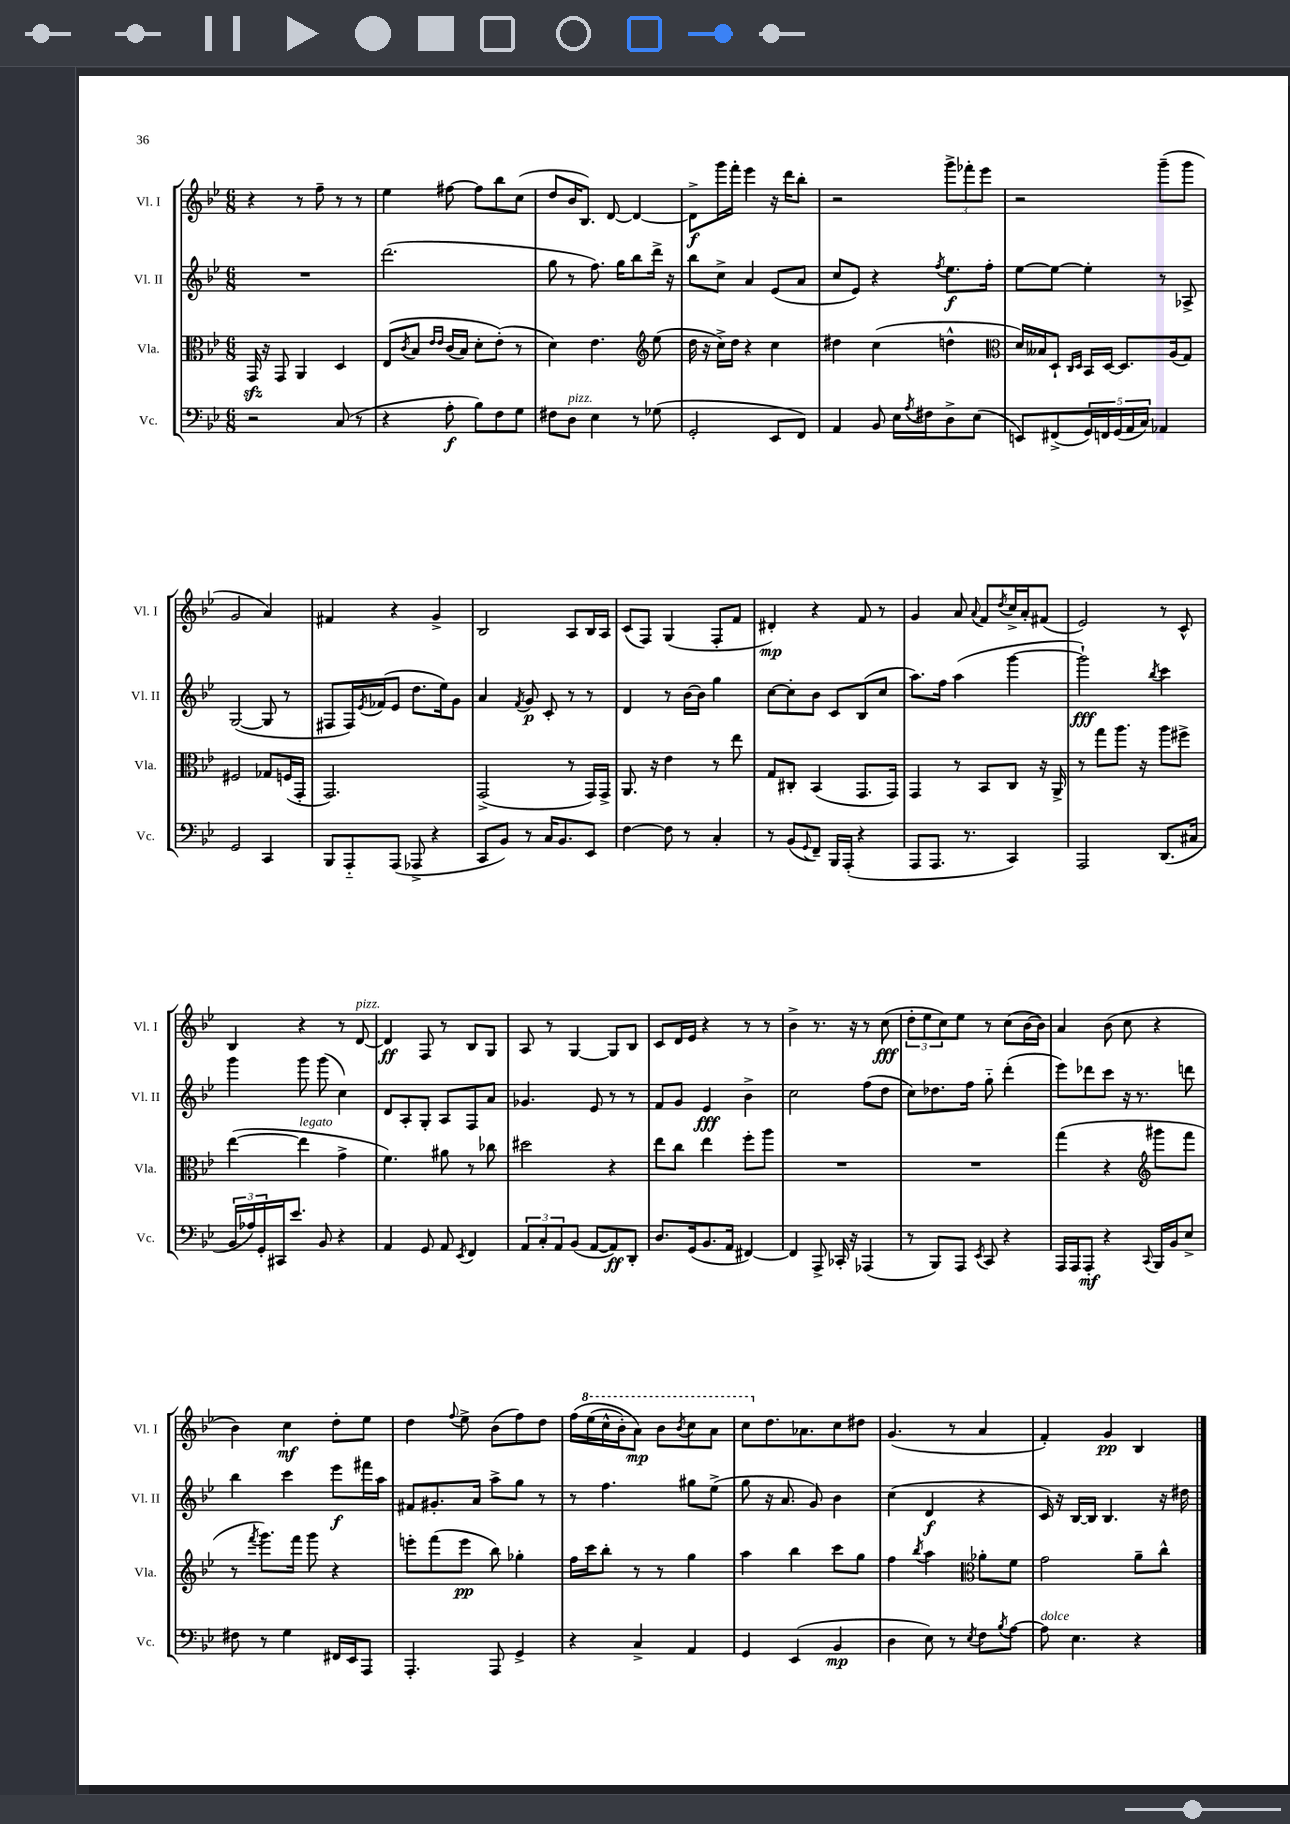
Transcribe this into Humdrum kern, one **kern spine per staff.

**kern	**kern	**kern	**kern
*staff4	*staff3	*staff2	*staff1
*clefF4	*clefC3	*clefG2	*clefG2
*k[b-e-]	*k[b-e-]	*k[b-e-]	*k[b-e-]
*M6/8	*M6/8	*M6/8	*M6/8
2r	16GG/	2.r	4r
.	16r	.	.
.	8GG/	.	.
.	4AA/	.	8r
.	.	.	8ff~\
(8C/	4D/	.	8r
8r	.	.	8r
=	=	=	=
4r	&(8E-/L	(2.ddd\	4ee-\
.	8qc/	.	.
.	8B-/J	.	.
.	16qqe-/LL	.	.
.	16qqe-/JJ	.	.
8A'\	(16c/LL	.	[8ff#\
.	16B-/JJ)	.	.
8B-\L)	8d'\L	.	8ff#\]L
8F\	(8e-'\J&)	.	8bb-\
8G\J	8r	.	(8cc\J
=	=	=	=
8F#\L	4d\)	8gg\	8dd/L
8D\J	.	8r	16b-/K
.	.	.	8.B-/J)
4E-\	4.e-\	8.ff\)	.
.	.	.	[8d/
.	.	16gg\LK	.
8r	.	8bb-\	4d/_
*	*clefG2	*	*
(8G-\	(8ee-\	16ddd^\Jk	.
.	.	16r	.
=	=	=	=
2GG'/	16dd\	8bb-\L	8d^\]L
.	16r	.	.
.	16cc^\LL)	8cc^\J	16ggg\L
.	16dd\JJ	.	16fff'\JJ
.	4r	4a/	4eee-\
8EE-/L	4cc\	(8e-/L	16r
.	.	.	16ddd\LK
8FF/J)	.	8a/J	8bb-'\J
=	=	=	=
4AA/	4dd#\	8cc/L	2r
.	.	8e-/J)	.
8BB-/	(4cc\	4r	.
16E-\LL	.	.	.
8qA/	.	.	.
16F#\J	.	.	.
.	.	8qff/	.
8D^\	4dd^^\	8.ee-\L	12ggg^\L
.	.	.	12fff-'\
(8E-\J	.	.	.
.	.	.	12eee-\J
.	.	16ff'\Jk	.
=	=	=	=
*	*clefC3	*	*
8EE/L)	16d/LL)	[8ee-\L	2r
.	16B--/J	.	.
(8FF#^/	8D`/J	8ee-\_J	.
.	16qqC/LL	.	.
.	16qqD/JJ	.	.
20GG/L)	16BB-/LL	4ee-'\]	.
20FF/	.	.	.
.	[16D/JJ	.	.
(20GG/	.	.	.
.	8.D/]L	.	.
20AA/	.	.	.
20C/JJ)	.	.	.
4AA-/	.	8r	(8ggg~\L
.	(16A/k	.	.
.	8G/J)	8A-^/	8ggg\J
=	=	=	=
2GG/	2F#/	([2G/	2g/
4CC/	8G-/L	8G/]	4a/)
.	(16F/L	8r	.
.	16GG'/JJ	.	.
=	=	=	=
8BBB-/L	2.GG/)	8F#/L	4f#/
8AAA'~/	.	16F#/L)	.
.	.	8qe-/	.
.	.	(16f-/J	.
(8AAA/J	.	8e-/J	4r
8AAA-^/	.	8.dd\L	.
4r	.	.	4g^/
.	.	16ee-\k)	.
.	.	8g\J	.
=	=	=	=
8CC/L	(2GG^/	4a/	2B-/
8BB-/J)	.	.	.
.	.	8qf/	.
8r	.	8g/	.
16C/LK	.	8c'/	.
8.BB-/	.	.	.
.	8r	8r	8A/L
8EE-/J	16GG/LL)	8r	16B-/L
.	16GG^/JJ	.	16A/JJ
=	=	=	=
[4F\	8.AA/	4d/	(8c/L
.	.	.	8F/J)
.	16r	.	.
8F\]	4e-\	8r	(4G/
8r	.	[16b-\LL	.
.	.	16b-\]JJ	.
4C'/	8r	4gg\	8F'/L
.	8ee-\	.	8f/J
=	=	=	=
8r	8G/L	[8cc\L	4d#'/)
(8BB-/L	8C#'/J	8cc'\]	.
8qqGG/	.	.	.
8FF~/J)	(4BB-/	8b-\J	4r
16BBB-/LL	.	8c/L	.
(16AAA'/JJ	.	.	.
4r	8.GG/L	(8B-/	8f/
.	.	8cc/J	8r
.	16GG/Jk)	.	.
=	=	=	=
8AAA/L	4GG/	8.aa\L)	4g/
8.AAA/J	.	.	.
.	.	16ff\Jk	.
.	8r	(4aa\	8a/
8.r	.	.	.
.	.	.	8qqa/
.	8BB-/L	.	8f/L
.	.	.	8qdd/
4CC/)	8C/J	[4ggg\	16cc^/L
.	.	.	16a'/J
.	16r	.	(8f#/J
.	16AA^/	.	.
=	=	=	=
2AAA/	8r	2ggg`\])	2e-/)
.	8gg\L	.	.
.	8.aa\J	.	.
.	16r	.	.
.	.	8qbb-/	.
(8.DD/L	8aa\L	4ccc\	8r
.	8ff#^\J	.	8c^^/
16C#/Jk	.	.	.
=	=	=	=
24BB-/LL	([4ee-\	4ggg\	4B-/
24A-/)	.	.	.
24GG'/	.	.	.
16CC#/J	.	.	.
8.e-/J	.	.	.
.	4ee-\]	8ggg\	4r
8BB-/	.	(8ggg\	.
4r	4g^\	4cc\)	8r
.	.	.	[8d/
=	=	=	=
4AA/	4.f\)	8d/L	4d/]
.	.	8A'/	.
8GG/	.	8G'/J	8F/
8AA/	8a#\	8A/L	8r
8qEE-/	.	.	.
4FF/	8r	8F/	8B-/L
.	8cc-\	8a/J	8G/J
=	=	=	=
12AA/L	2dd#\	4.g-/	8A/
12C'/	.	.	.
.	.	.	8r
12AA/	.	.	.
(8BB-/J	.	.	[4G/
[8AA/L	.	8e-/	.
8AA/])	4r	8r	8G/]L
8DD'/J	.	8r	8B-/J
=	=	=	=
8.D/L	8ee-\L	8f/L	8c/L
.	8cc\J	8g/J	16d/L
(16GG/k	.	.	16e-/JJ
8.BB-/	4ee-\	4e-/	4r
16AA/Jk	.	.	.
[4FF#/)	8ff'\L	4b-^\	8r
.	8aa\J	.	8r
=	=	=	=
4FF#/]	2.r	2cc\	4b-^\
8AAA^/	.	.	8.r
16CC-'/	.	.	.
16r	.	.	16r
(4AAA-/	.	(8ff\L	8r
.	.	8dd\J	(8cc\
=	=	=	=
8r	2.r	8cc\L)	12dd'\L
.	.	.	12ee-\
8BBB-/L)	.	8.dd-\	.
.	.	.	12cc\)
8AAA/J	.	.	8ee-\J
.	.	16ff\Jk	.
8qEE-/	.	.	.
8CC/	.	8gg'~\	8r
4r	.	(4ddd'\	(8cc\L
.	.	.	[16b-\L
.	.	.	16b-\]JJ)
=	=	=	=
16AAA/LL	(4gg\	8eee-\L)	4a/
16AAA/J	.	.	.
8AAA'/J	.	8ddd-\	.
4r	4r	8ccc\J	(8b-\
.	.	16r	8cc\
.	.	8.r	.
*	*clefG2	*	*
8qqCC/	.	.	.
16BBB-/LL	8ggg#\L	.	4r
16BB-/J	.	.	.
8E-^/J	8fff\J	8ddd\	.
=	=	=	=
8F#\	8r	4bb-\	4b-\)
.	8qfff/	.	.
8r	8.ggg\L)	.	.
4G\	.	4ccc\	4cc\
.	16fff\Jk	.	.
.	8ggg\	.	.
16FF#/LL	4r	8eee-\L	8dd'\L
16EE-/J	.	.	.
8AAA/J	.	16fff#\L	8ee-\J
.	.	16aa\JJ	.
=	=	=	=
4.AAA'/	8eee'\L	8f#/L	4dd\
.	(8fff\	8.g#'/	.
.	.	.	8qqff/
.	8eee\J	.	8ee-^\
.	.	16a/Jk	.
8AAA/	8bb-\)	8aa^\L	(8b-\L
4GG^/	4gg-'\	8gg\J	8ff\)
.	.	8r	8dd\J
=	=	=	=
4r	16ff\LL	8r	&(16ff\LL
.	16ccc\J	.	(16eee-\
.	8bb-'\J	4.ff\	16ccc^^\
.	.	.	16bb-'\J)
4C^/	8r	.	8aa\J&)
.	8r	.	8bb-\L
.	.	.	8qbb-/
4AA/	4gg\	8gg#\L	8ccc\
.	.	(8ee-^\J	8aa\J
=	=	=	=
4GG/	4aa\	8gg\	8ccc\L
.	.	16r	8.dd\
.	.	8.a/	.
(4EE-/	4bb-\	.	.
.	.	.	8.a-\
.	.	8g/)	.
4BB-/	8ccc\L	4b-\	8cc\
.	8gg\J	.	8dd#\J
=	=	=	=
4D\	4ff\	(4cc\	(4.g/
.	8qbb-/	.	.
8E-\)	4aa\	4d/	.
8r	.	.	8r
*	*clefC3	*	*
8qE-/	.	.	.
8F\L	8a-'\L	4r	4a/
8qB-/	.	.	.
[8A\J	8f\J	.	.
=	=	=	=
8A\]	2g\	16c/)	4f'/)
.	.	16r	.
4.E-\	.	[16B-/LL	.
.	.	16B-/]JJ	.
.	.	4.B-/	4g/
4r	8a~\L	.	4B-/
.	8cc^^\J	16r	.
.	.	16dd#\	.
==	==	==	==
*-	*-	*-	*-
